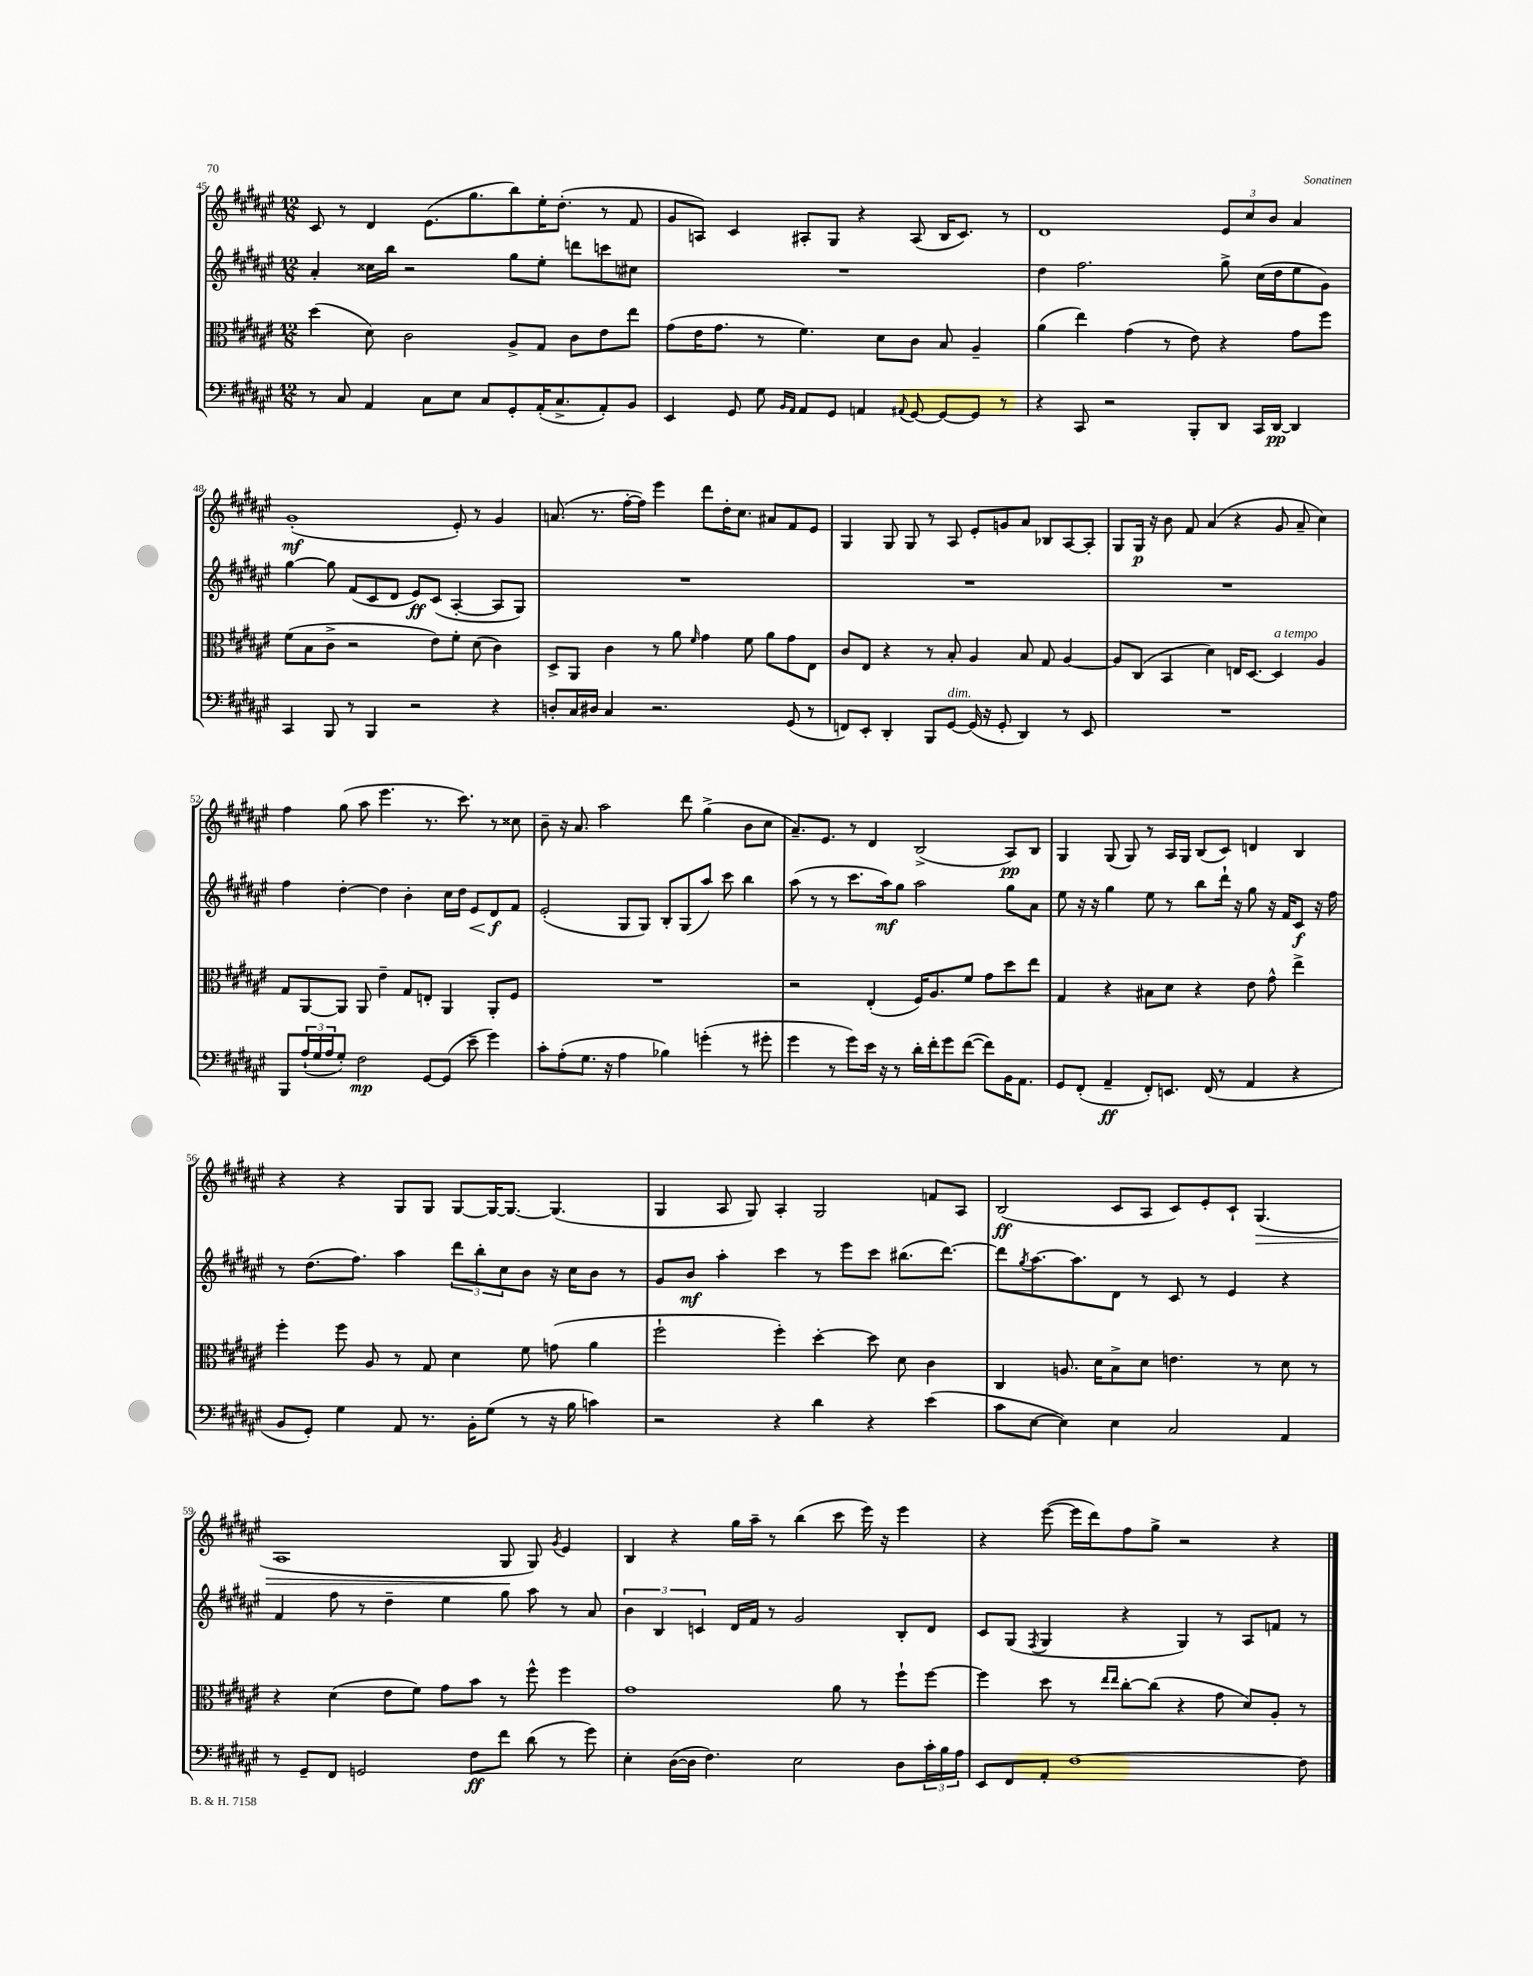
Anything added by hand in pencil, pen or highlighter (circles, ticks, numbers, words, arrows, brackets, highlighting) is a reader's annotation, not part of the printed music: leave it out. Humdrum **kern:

**kern	**kern	**kern	**kern
*staff4	*staff3	*staff2	*staff1
*clefF4	*clefC3	*clefG2	*clefG2
*k[f#c#g#d#a#e#]	*k[f#c#g#d#a#e#]	*k[f#c#g#d#a#e#]	*k[f#c#g#d#a#e#]
*M12/8	*M12/8	*M12/8	*M12/8
8r	(4dd#	4a#'	8c#
8C#	.	.	8r
4AA#	8d#)	16cc##	4d#
.	.	16bb	.
.	2c#	2r	.
8C#	.	.	(8.e#
8E#	.	.	.
.	.	.	8.gg#
8C#	.	.	.
8GG#'	8A#^	8gg#	8bb)
(16AA#'	8G#	8ee#'	16ee#'
8.C#^	.	.	(8.dd#'
.	8c#	8ddd	.
8AA#')	8e#	8ccc	8r
8BB	8ee#	8cc#	8f#
=	=	=	=
4EE#	(8g#	1.r	8g#
.	16e#	.	8A)
.	8.g#	.	.
8GG#	.	.	4c#
8G#	8r	.	.
16qqBB	.	.	.
16qqAA#	.	.	.
8AA#	4.f#)	.	8A#'
8GG#	.	.	8G#
4AA	.	.	4r
.	8d#	.	.
8qqAA#	.	.	.
[8GG#	8c#	.	(8A#
8GG#_	8B	.	16B
.	.	.	8.c#)
8GG#]	4A#~	.	.
8r	.	.	8r
=	=	=	=
4r	(4a#	4dd#	1d#
8CC#	4ee#)	2.ff#	.
2r	.	.	.
.	(4g#	.	.
.	8r	.	.
8BBB'	8e#)	.	.
8DD#	4r	8gg#^	12e#
.	.	.	12cc#
16CC#	.	(16cc#	.
.	.	.	12b
[16DD#	.	16dd#	.
4DD#]	8g#	8ee#	4a#
.	8ff#	8g#)	.
=	=	=	=
4CC#	(8f#	[4gg#	(1g#'
.	8B	.	.
8BBB	8c#^	8gg#]	.
8r	2r	(8f#	.
4BBB	.	8c#	.
.	.	8d#	.
2r	.	8e#)	.
.	8e#)	(8c#	.
.	8f#'	[4A#'	8e#')
.	(8d#	.	8r
4r	4c#)	8A#]	4g#
.	.	8G#)	.
=	=	=	=
8D'	8D#^	1.r	(8.a
16C#	8AA#	.	.
16D#	.	.	8.r
4C#	4c#	.	.
.	.	.	[16ff#'
.	.	.	16ff#])
2.r	8r	.	4eee#
.	8a#	.	.
.	16qqf#	.	.
.	4g#	.	8ddd#
.	.	.	16dd#'
.	.	.	8.cc#
.	8f#	.	.
.	8a#	.	8a#
(8GG#	8g#	.	8f#
8r	8E#	.	8e#
=	=	=	=
8FF)	8c#	1.r	4G#
8EE#'	8E#	.	.
4DD#'	4r	.	8G#
.	.	.	8G#
8BBB	8r	.	8r
[8GG#	8B'	.	8A#
(16GG#]	4A#	.	8e#'
16r	.	.	.
8GG#'	.	.	8g
4DD#)	8B	.	8a#
.	8G#	.	8B-
8r	[4A#	.	[8A#
8EE#	.	.	8A#']
=	=	=	=
1.r	8A#]	1.r	8G#
.	(8C#	.	16G#
.	.	.	16r
.	4BB	.	8b
.	.	.	8f#
.	4d#)	.	(4a#
.	16E	.	4r
.	[8.D#	.	.
.	4D#]	.	8g#
.	.	.	8a#~
.	4A#	.	4cc#)
=	=	=	=
8BBB	8G#	4ff#	4ff#
(24A#`	[8AA#	.	.
24G#	.	.	.
24A#	.	.	.
8G#')	8AA#]	[4dd#'	(8gg#
2F#	8AA#	.	8aa#
.	4e#~	4dd#]	4.eee#
.	8G#	4b'	.
[8GG#	8E'	.	8.r
(8GG#]	4AA#	16cc#	.
.	.	16dd#	8.ccc#)
8e#~	.	8e#	.
4g#)	8AA#'	8d#	8r
.	8F#	8f#	8cc##
=	=	=	=
8c#'	1.r	(2e#'	8b~
(8A#'	.	.	16r
.	.	.	8.a#
8.G#	.	.	.
.	.	.	2aa#
16r	.	.	.
4A#	.	8G#	.
.	.	8G#)	.
4B-)	.	8B'	.
.	.	(8G#	8ddd#
(4g'	.	8aa#)	(4gg#^
.	.	8ccc#	.
8r	.	4bb	8b
8g#'	.	.	8cc#
=	=	=	=
4g#	2r	(8aa#	8.a#~)
.	.	8r	.
.	.	.	8.e#
8r	.	8r	.
8g#)	.	8.ccc#	8r
16e#	(4E#'	.	4d#
16r	.	16aa#)	.
8r	.	8gg#	.
16d#'	16F#)	2aa#	(2B^
16f#'	8.A#	.	.
8g#	.	.	.
([8f#	8f#	.	.
8f#])	8g#	.	.
16BB	8dd#	8gg#	8A#)
8.AA#	.	.	.
.	8ee#	8a#	8B
=	=	=	=
8GG#	4G#	8ee#	4G#
(8FF#'	.	16r	.
.	.	16r	.
4AA#~	4r	4gg#	(8G#
.	.	.	8G#)
8FF#')	8B#	8ee#	8r
8.EE	8d#	8r	16A#
.	.	.	16G#
.	4r	8bb	(8B
(16FF#	.	.	.
8r	.	16ddd#`	8c#)
.	.	16r	.
4AA#	8e#	8gg#	4d
.	8g#^^	16r	.
.	.	16f#	.
4r	4ee#^	8c#	4B
.	.	16r	.
.	.	16ff#	.
=	=	=	=
8BB	4ff#'	8r	4r
8GG#')	.	(8.dd#	.
4G#	8ff#	.	4r
.	.	8.ff#)	.
.	8A#	.	.
8AA#	8r	4aa#	8G#
8.r	8G#	.	8G#
.	4d#	12ddd#	[8G#
16BB'	.	.	.
.	.	12bb'	.
(8G#	.	.	16G#_
.	.	12cc#	.
.	.	.	8.G#_
8r	8f#	8b	.
16r	(8g	16r	(4.G#]
16B	.	16cc#	.
4c)	4a#	8b	.
.	.	8r	.
=	=	=	=
2r	2ff#`	8g#	4G#
.	.	8b	.
.	.	4aa#'	8A#
.	.	.	8G#)
4r	4ff#')	4ccc#	4A#'
4d#	[4dd#'	8r	2G#
.	.	8eee#	.
4r	8dd#]	8ccc#	.
.	8d#	(8.bb#	.
(4e#	4c#	.	8f
.	.	[8.ddd#)	.
.	.	.	8A#
=	=	=	=
8c#	4C#	8ddd#]	(2B
.	.	8qgg#	.
[8E#	.	[8.aa#	.
4E#])	8.A	.	.
.	.	8.aa#]	.
.	16d#	.	.
4E#	8B^	8d#	8c#
.	8d#	8r	8A#
2C#	4.e	8c#	8c#)
.	.	8r	8e#'
.	.	4e#	8c#`
.	8r	.	(4.G#
4AA#	8d#	4r	.
.	8r	.	.
=	=	=	=
8r	4r	4f#	1A#
8GG#~	.	.	.
8FF#	(4d#	8ff#	.
2GG	.	8r	.
.	8e#	4dd#~	.
.	8f#)	.	.
.	8g#	4ee#	.
8F#	8b	.	.
8f#	8r	8gg#	8G#
(8d#	8ff#^^	8aa#	8G#)
.	.	.	8qg#
8r	4ff#	8r	4e#
8g#)	.	8a#	.
=	=	=	=
4E#'	1g#	6b	4B
.	.	6B	.
([16D#	.	.	4r
16D#]	.	.	.
.	.	6c	.
4.F#)	.	.	.
.	.	16d#	16gg#
.	.	16f#	16aa#~
.	.	8r	8r
2E#	.	2g#	(4bb
.	8a#	.	8ccc#
.	8r	.	16eee#)
.	.	.	16r
8D#	8ff#`	8B'	4eee#
24c#'	[8ff#	8d#	.
24B	.	.	.
24A#	.	.	.
=	=	=	=
8EE#	4ff#]	8c#	4r
8FF#	.	(8G#	.
.	.	8qF#	.
8AA#'	8dd#	4G#	([8eee#
[1F#	8r	.	16eee#]
.	.	.	16ddd#)
.	16qqee#	.	.
.	16qqee#	.	.
.	[8cc#'	4r	8ff#
.	(8cc#]	.	8gg#^
.	4r	4G#)	2r
.	8g#	8r	.
.	8d#)	8A#	.
.	8A#'	8f	4r
8F#]	8r	8r	.
==	==	==	==
*-	*-	*-	*-
